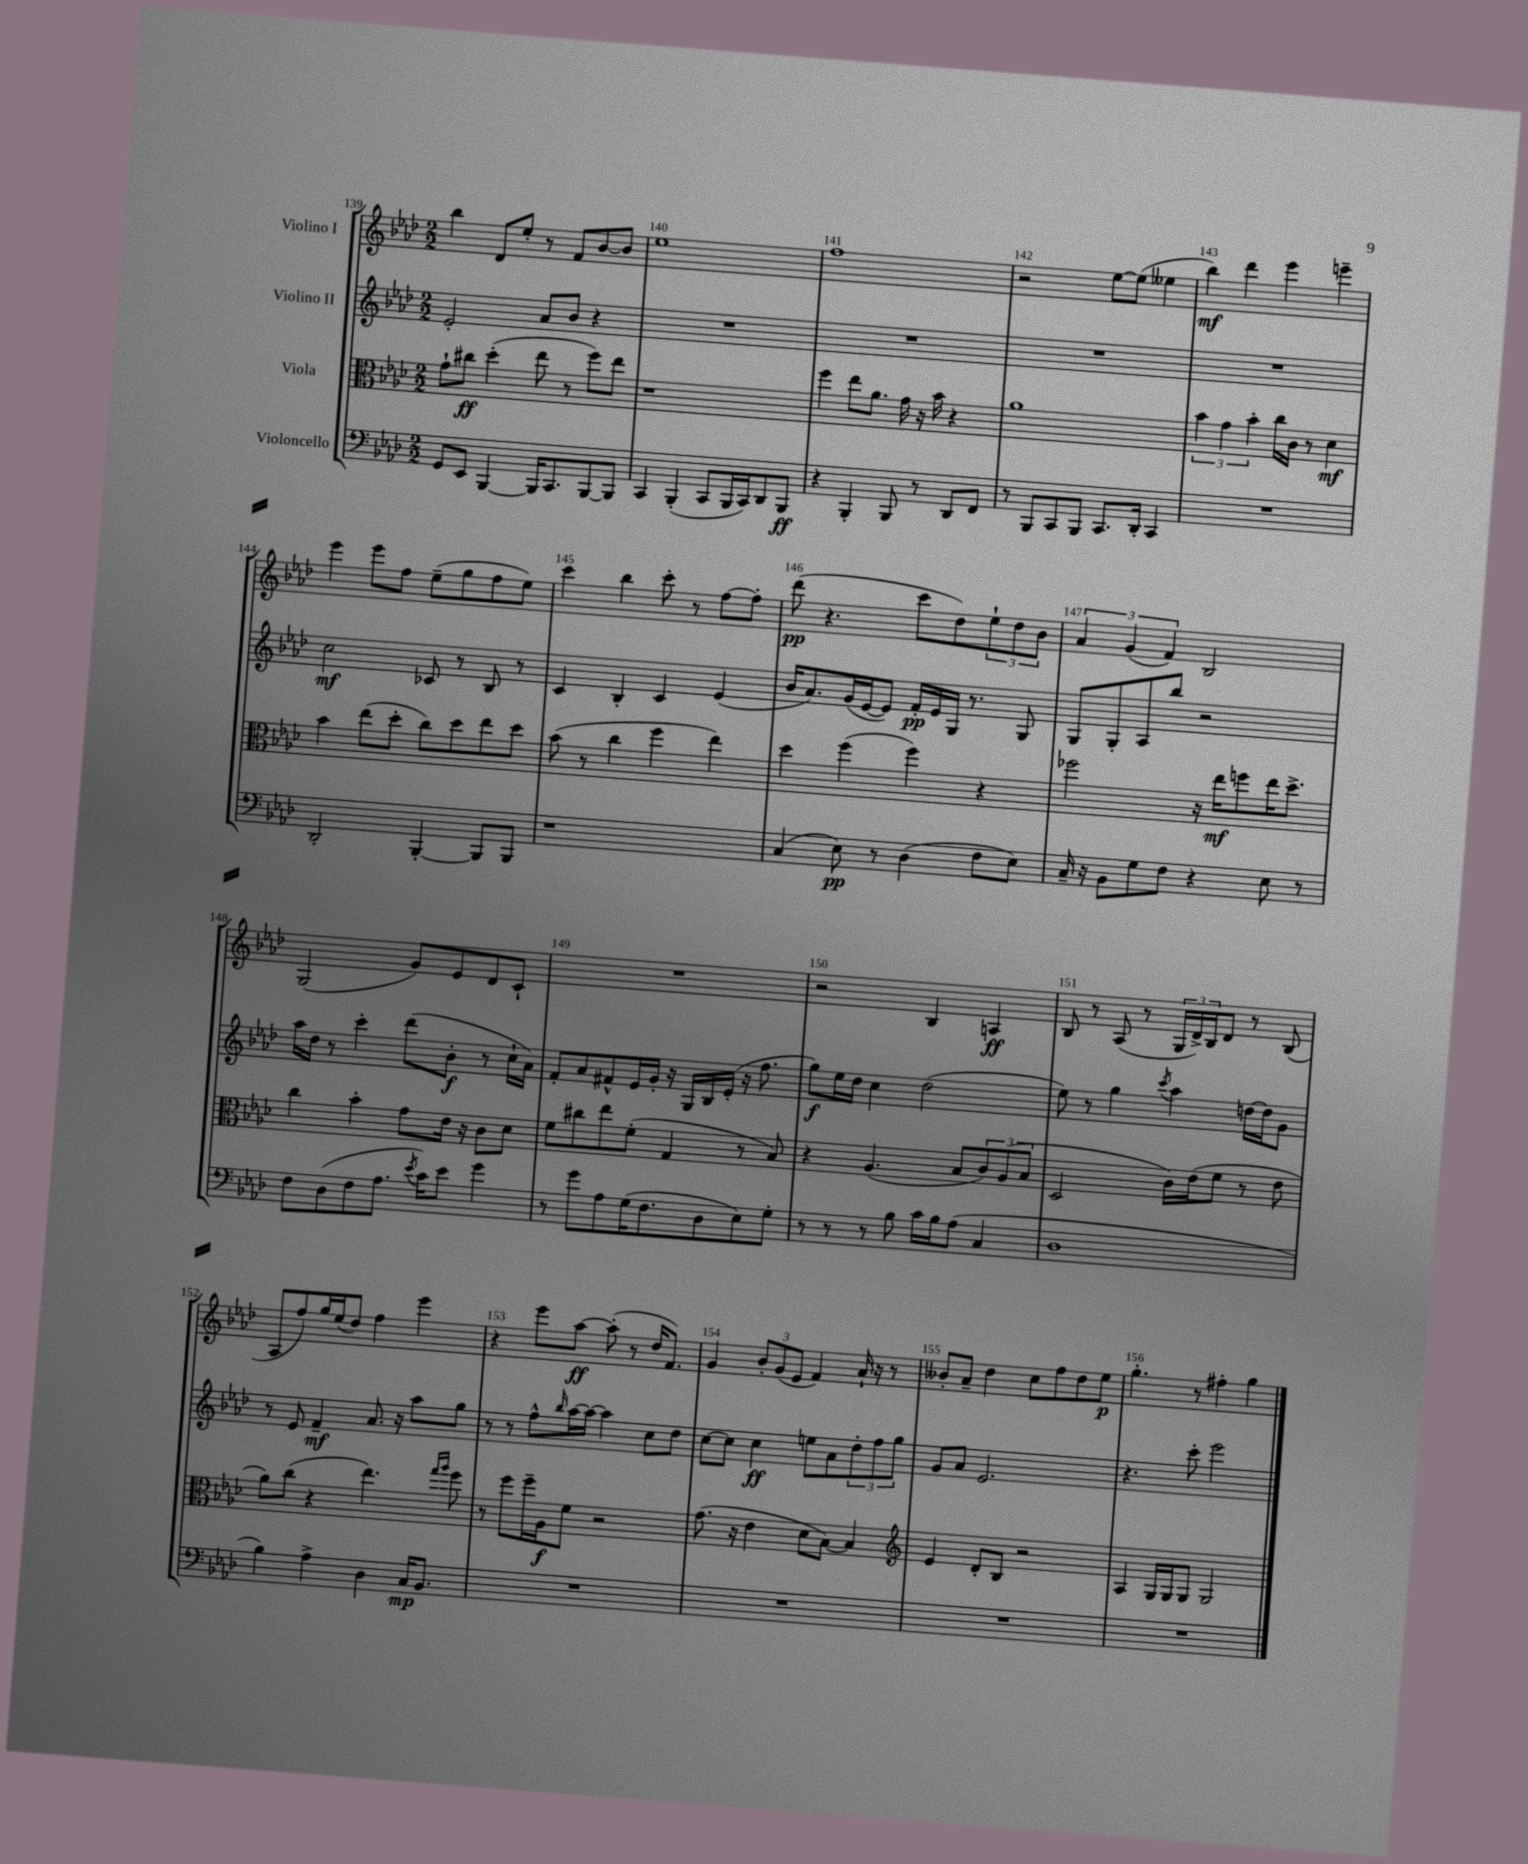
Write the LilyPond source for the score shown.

<<
\new StaffGroup <<
\new Staff = "s0" \with { instrumentName = "Violino I" } {
    \clef treble \key aes \major \numericTimeSignature \time 2/2
    bes''4 des'8 ees''8-. r8 f'8 bes'8~ bes'8 |
    ees''1 |
    f''1 |
    r2 ees''8~ ees''8( eeses''4 |
    bes''4\mf) des'''4 ees'''4 e'''4-- |
    ees'''4 ees'''8 f''8 ees''8--( g''8 f''8 ees''8) |
    c'''4 bes''4 c'''8-. r8 f''8~ f''8-. |
    des'''8\pp( r4. c'''8 des''8) \tuplet 3/2 { ees''8-! des''8 bes'8 } |
    \tuplet 3/2 { aes'4 g'4( f'4) } bes2 |
    g2( g'8) ees'8 des'8 c'8-! |
    R1 |
    r2 bes4 a4\ff |
    bes8 r8 aes8( r8 \tuplet 3/2 { g16 des'16->) bes16 } des'8 r8 bes8( |
    aes8 f''8) g''16 ees''16( des''8) f''4 ees'''4 |
    r4 ees'''8 aes''8~\ff aes''8-.( r8 des''16 f'8.) |
    g'4 \tuplet 3/2 { bes'8-. g'8( ees'8 } f'4) aes'16-! r16 r8 |
    beses'8-. aes'8-- des''4 c''8 f''8 des''8 ees''8\p |
    g''4.-. r8 fis''4-. g''4 \bar "|." |
}
\new Staff = "s1" \with { instrumentName = "Violino II" } {
    \clef treble \key aes \major \numericTimeSignature \time 2/2
    ees'2-. aes'8 bes'8 r4 |
    R1 |
    R1 |
    R1 |
    R1 |
    c''2\mf ces'8 r8 bes8 r8 |
    c'4 bes4-. c'4 ees'4( |
    bes'16 aes'8.) g'16( ees'16~ ees'8) f'16-.\pp ees'16 g16 r8. g8 |
    g8 g8-. aes8 bes''8 r2 |
    aes''16 des''16 r8 c'''4-. des'''8( bes'8-.\f r8 c''16-! aes'16) |
    f'8-. aes'8 fis'8-^ ees'16 g'16-. r16 g16 bes16 ees'16-.( r16 f''8. |
    g''8\f) ees''16 des''16 c''4 des''2( |
    ees''8) r8 g''4 \acciaccatura { c'''8 } aes''4 d''16~ d''16 g'8 |
    r8 ees'8 f'4--\mf aes'8. r16 aes''8 g''8 |
    r8 r8 f''8-^ \grace { bes''16 } aes''16~ aes''16~ aes''4 c''8 des''8 |
    c''8~ c''8 c''4\ff e''8 aes'8 \tuplet 3/2 { des''8-. f''8 g''8 } |
    g'8 aes'8 ees'2. |
    r4. c'''8-. ees'''2 \bar "|." |
}
\new Staff = "s2" \with { instrumentName = "Viola" } {
    \clef alto \key aes \major \numericTimeSignature \time 2/2
    g'8-! cis''8\ff des''4-.( ees''8 r8 f''8) ees''8 |
    r1 |
    f''4 ees''8 aes'8. g'16 r16 bes'16 r4 |
    aes'1 |
    \tuplet 3/2 { bes'4 g'4 bes'4-. } c''16 c'16 r8 des'4\mf |
    bes'4 ees''8( des''8-. c''8) des''8 ees''8 des''8 |
    bes'8( r8 c''4 f''4 ees''4) |
    des''4 f''4( f''4) r4 |
    fes''2 r16 ees''16\mf f''8 ees''16 des''8.-> |
    c''4 bes'4-. g'8 ees'16 r16 c'8 des'8 |
    f'8 cis''8 ees''8 f'8-.( g4 r8 bes8) |
    r4 aes4.( bes8 \tuplet 3/2 { c'8) aes8( bes8 } |
    des2 c'16) ees'16( f'8 r8 ees'8 |
    aes'8) c''8( r4 ees''4.) \grace { g''16 aes''16 } f''8 |
    r8 f''8 f''16-- aes16\f f'8 r2 |
    g'8.( r16 ees'4 des'8 bes8~) bes4 |
    \clef treble ees'4 des'8-. bes8 r2 |
    aes4 g16 g16 g8 g2 \bar "|." |
}
\new Staff = "s3" \with { instrumentName = "Violoncello" } {
    \clef bass \key aes \major \numericTimeSignature \time 2/2
    g,8 ees,8 bes,,4~ bes,,16 c,8. bes,,8~ bes,,8 |
    c,4 bes,,4-.( c,8 bes,,16 c,16) des,8 bes,,8\ff |
    r4 bes,,4-. bes,,8 r8 des,8 f,8 |
    r8 bes,,8 c,8 bes,,8 c,8. des,16-. c,4 |
    R1 |
    des,2-. bes,,4~-. bes,,8 bes,,8 |
    r1 |
    c4( ees8\pp) r8 des4( f8 ees8) |
    c16-- r16 bes,8 g8 f8 r4 ees8 r8 |
    f8 des8( f8 aes8. \acciaccatura { ees'8 } c'16) ees'8 g'4 |
    r8 g'8 aes8 g16( f8. des8 ees8) g8-. |
    r8 r8 r8 bes8 c'16 bes16 aes8( c4 |
    des1 |
    bes4) aes4-> des4 c16\mp bes,8. |
    R1 |
    R1 |
    R1 |
    R1 \bar "|." |
}
>>
>>
\layout { \context { \Score currentBarNumber = #139 \override BarNumber.break-visibility = ##(#f #t #t) barNumberVisibility = #all-bar-numbers-visible } }
